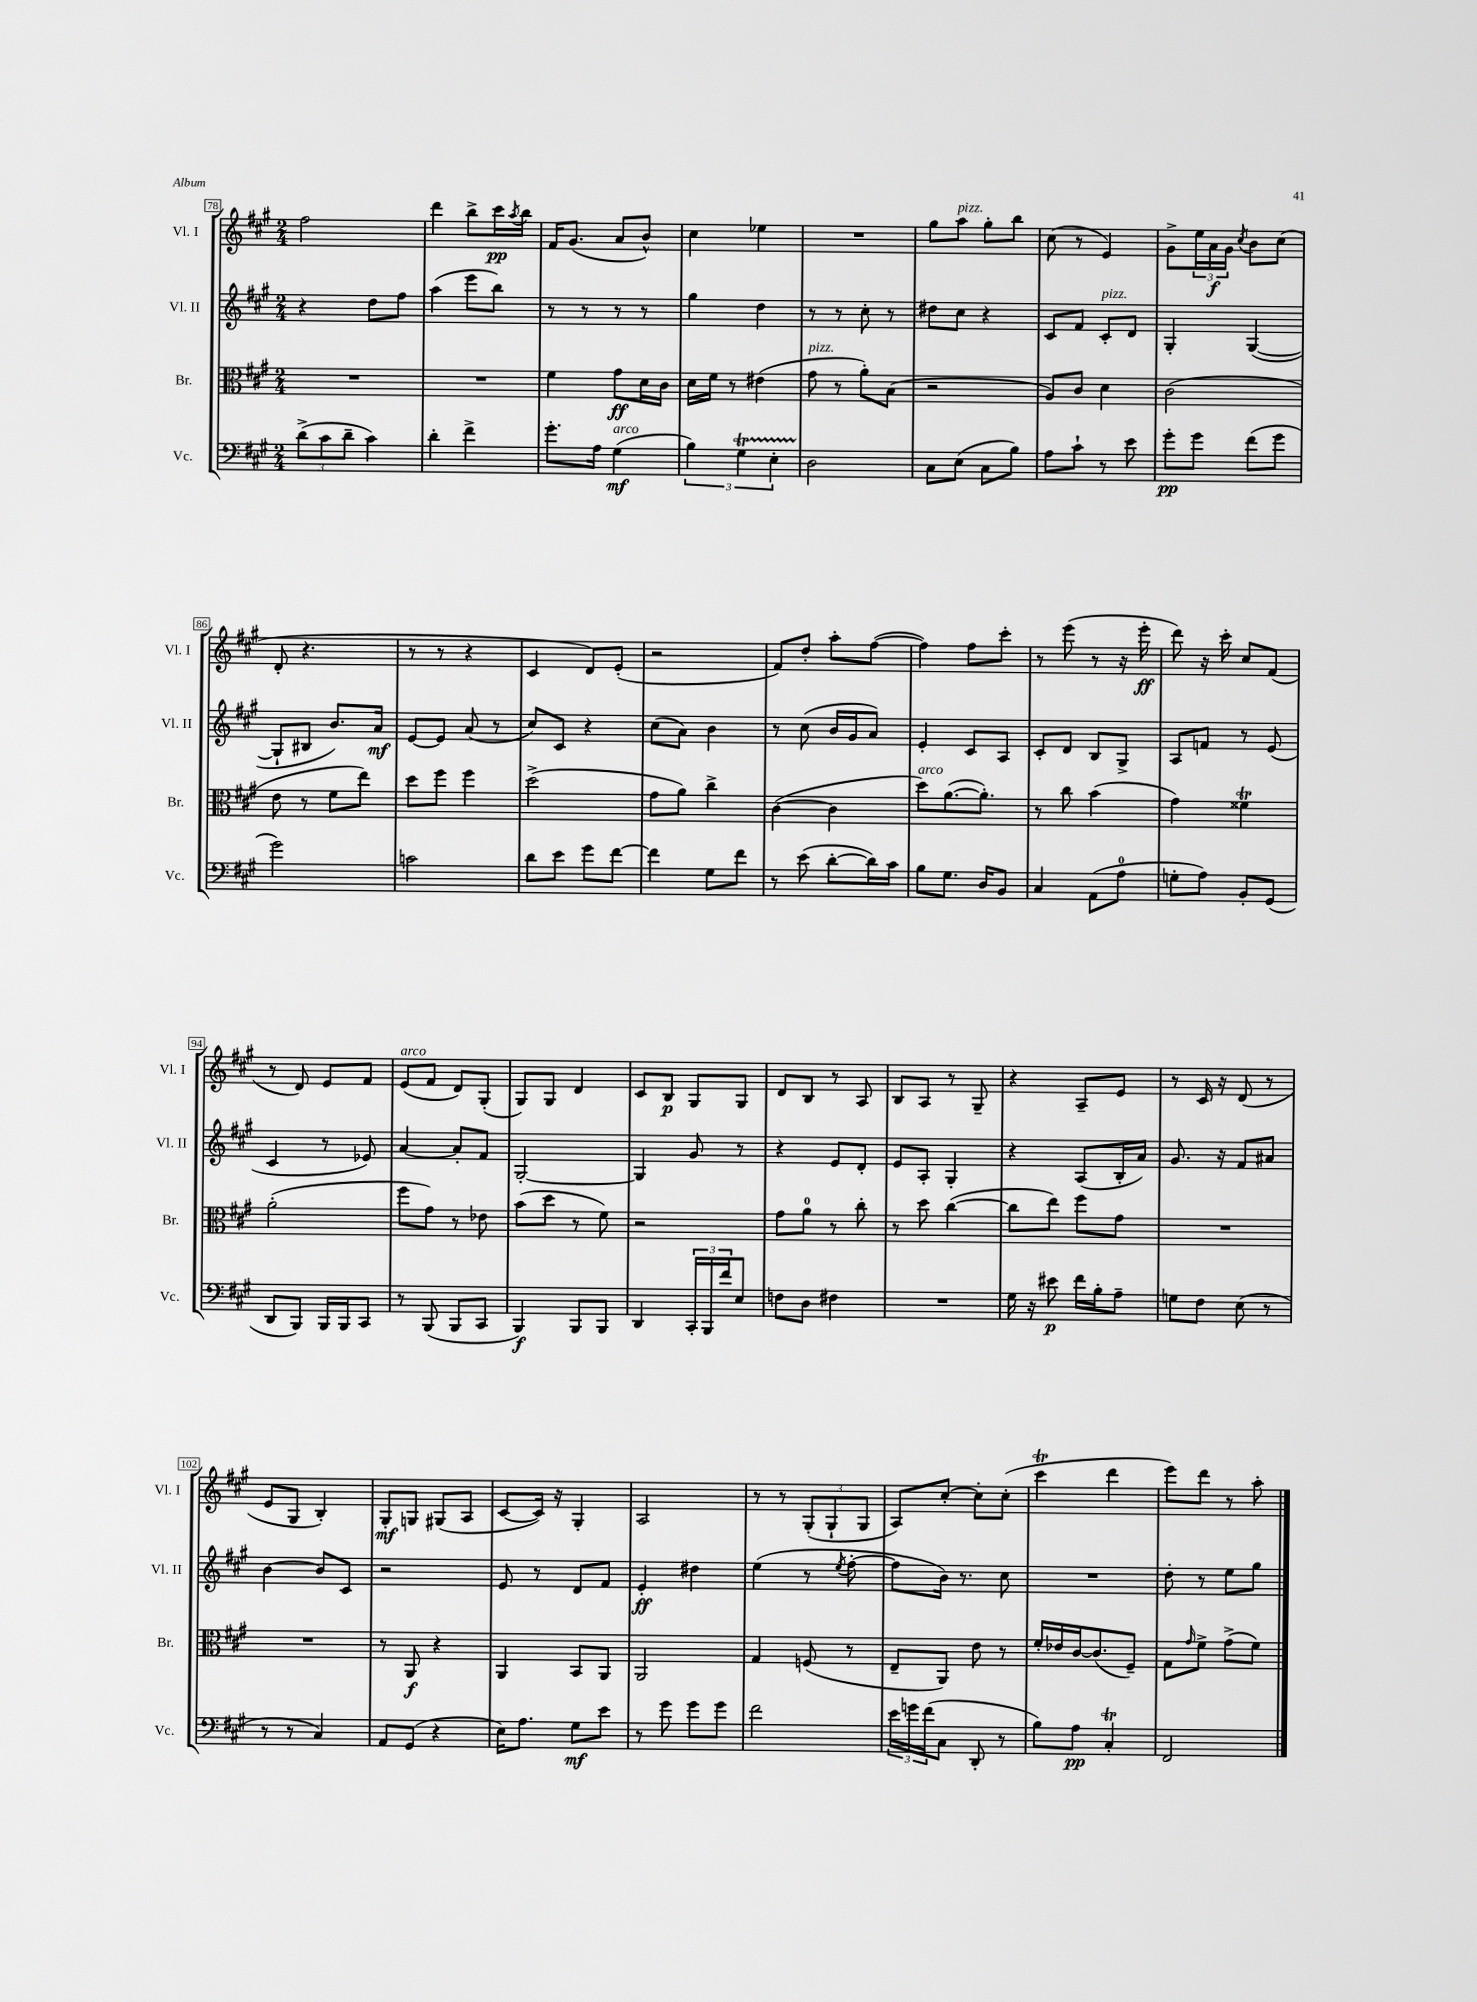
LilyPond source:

<<
\new StaffGroup <<
\new Staff = "s0" \with { instrumentName = "Vl. I" shortInstrumentName = "Vl. I" } {
    \clef treble \key a \major \numericTimeSignature \time 2/4
    fis''2 |
    d'''4 b''8-> cis'''16\pp \acciaccatura { a''8 } b''16 |
    fis'16 gis'8.( a'8 b'8-^) |
    cis''4 ees''4 |
    R2 |
    gis''8 a''8^\markup { \italic "pizz." } gis''8-. b''8 |
    cis''8( r8 e'4) |
    gis'8-> \tuplet 3/2 { e''16 a'16\f gis'16 } \acciaccatura { cis''8 } b'8 cis''8( |
    d'8-. r4. |
    r8 r8 r4 |
    cis'4 d'8) e'8-.( |
    r2 |
    fis'8) d''8-. a''8-. fis''8~( |
    fis''4) fis''8 cis'''8-. |
    r8 e'''8( r8 r16 e'''16-.\ff |
    d'''8) r16 cis'''16-. cis''8 fis'8( |
    r8 d'8) e'8 fis'8 |
    e'8^\markup { \italic "arco" }( fis'8 d'8) gis8-.( |
    gis8) gis8 d'4 |
    cis'8 b8\p gis8 gis8 |
    d'8 b8 r8 a8 |
    b8 a8 r8 gis8-- |
    r4 a8-- e'8 |
    r8 cis'16 r16 d'8( r8 |
    e'8 gis8 b4-.) |
    gis8-.\mf g8 gis8( a8 |
    cis'8~ cis'16) r16 gis4-. |
    a2 |
    r8 r8 \tuplet 3/2 { gis8-.( gis8-! gis8 } |
    a8) cis''8~-. cis''8-. cis''8-.( |
    cis'''4\trill d'''4 |
    e'''8) d'''8 r8 a''8-. \bar "|." |
}
\new Staff = "s1" \with { instrumentName = "Vl. II" shortInstrumentName = "Vl. II" } {
    \clef treble \key a \major \numericTimeSignature \time 2/4
    r4 d''8 fis''8 |
    a''4( e'''8 b''8) |
    r8 r8 r8 r8 |
    gis''4 d''4 |
    r8 r8 cis''8-. r8 |
    dis''8 cis''8 r4 |
    cis'8 fis'8 cis'8-.^\markup { \italic "pizz." } d'8 |
    gis4-. gis4~( |
    gis8-! bis8 b'8.) a'16\mf |
    e'8~ e'8 a'8( r8 |
    cis''8) cis'8 r4 |
    cis''8( a'8) b'4 |
    r8 cis''8( b'16 gis'16 a'8) |
    e'4-. cis'8 a8 |
    cis'8-. d'8 b8 gis8-> |
    a8 f'8 r8 e'8( |
    cis'4 r8 ees'8) |
    a'4~ a'8-. fis'8 |
    gis2~-. |
    gis4 gis'8 r8 |
    r4 e'8 d'8-. |
    e'8 a8-. gis4-. |
    r4 a8( b16-. a'16) |
    gis'8. r16 fis'8 ais'8 |
    b'4~ b'8 cis'8 |
    r2 |
    e'8 r8 d'8 fis'8 |
    e'4-.\ff dis''4 |
    e''4( r8 \acciaccatura { e''8 } fis''8~-. |
    fis''8 b'16) r8. cis''8 |
    R2 |
    d''8-. r8 e''8 gis''8 \bar "|." |
}
\new Staff = "s2" \with { instrumentName = "Br." shortInstrumentName = "Br." } {
    \clef alto \key a \major \numericTimeSignature \time 2/4
    R2 |
    R2 |
    fis'4 gis'8\ff d'16 cis'16 |
    d'16 fis'16 r8 eis'4( |
    gis'8^\markup { \italic "pizz." } r8 a'8-.) b8( |
    r2 |
    a8) cis'8 d'4 |
    cis'2( |
    e'8 r8 fis'8 e''8) |
    d''8 fis''8 fis''4 |
    d''2->( |
    gis'8 a'8) cis''4-> |
    cis'4~( cis'4 |
    d''8^\markup { \italic "arco" }) a'8.~( a'8.-.) |
    r8 cis''8 b'4( |
    gis'4) fisis'4\trill |
    a'2-.( |
    fis''8 gis'8) r8 ees'8 |
    b'8( d''8 r8 fis'8) |
    r2 |
    gis'8 a'8-0 r8 cis''8-. |
    r8 d''8 cis''4~( |
    cis''8 e''8) fis''8 gis'8 |
    R2 |
    R2 |
    r8 a,8\f r4 |
    a,4 b,8 a,8 |
    a,2 |
    gis4 f8( r8 |
    e8-- a,8) e'8 r8 |
    fis'16-. ees'16 cis'16~ cis'8.( fis8--) |
    gis8 \grace { gis'16 } fis'8-> gis'8->( fis'8) \bar "|." |
}
\new Staff = "s3" \with { instrumentName = "Vc." shortInstrumentName = "Vc." } {
    \clef bass \key a \major \numericTimeSignature \time 2/4
    \tuplet 3/2 { d'8->( cis'8 d'8-- } cis'4) |
    d'4-. fis'4-> |
    gis'8.-. a16 gis4\mf^\markup { \italic "arco" }( |
    \tuplet 3/2 { b4) gis4\startTrillSpan e4-. } |
    d2\stopTrillSpan |
    cis8 e8( cis8 b8) |
    a8 cis'8-! r8 e'8 |
    gis'8-.\pp gis'8 fis'8( gis'8 |
    gis'2) |
    c'2 |
    d'8 e'8 gis'8 fis'8~ |
    fis'4 gis8 fis'8 |
    r8 e'8( d'8~-. d'16) cis'16 |
    b8 gis8. d16 b,8 |
    cis4 a,8( a8-0 |
    g8-. a8) b,8-. gis,8( |
    d,8 b,,8) b,,16 b,,16 cis,8 |
    r8 b,,8( b,,8 cis,8 |
    b,,4\f) b,,8 b,,8 |
    d,4 \tuplet 3/2 { cis,16-. b,,16 fis'16 } e8 |
    f8 d8 fis4 |
    R2 |
    gis16 r16 eis'8\p fis'16 b16-. a8-- |
    g8 fis8 e8( r8 |
    r8 r8 cis4) |
    a,8 gis,8( r4 |
    e16) a8. gis8\mf e'8 |
    r8 gis'8 gis'8 gis'8 |
    fis'2 |
    \tuplet 3/2 { e'16 g'16 fis'16( } cis8 d,8-. r8 |
    b8) a8\pp cis4-.\trill |
    fis,2 \bar "|." |
}
>>
>>
\layout { \context { \Score currentBarNumber = #78 \override BarNumber.stencil = #(make-stencil-boxer 0.1 0.3 ly:text-interface::print) } }
